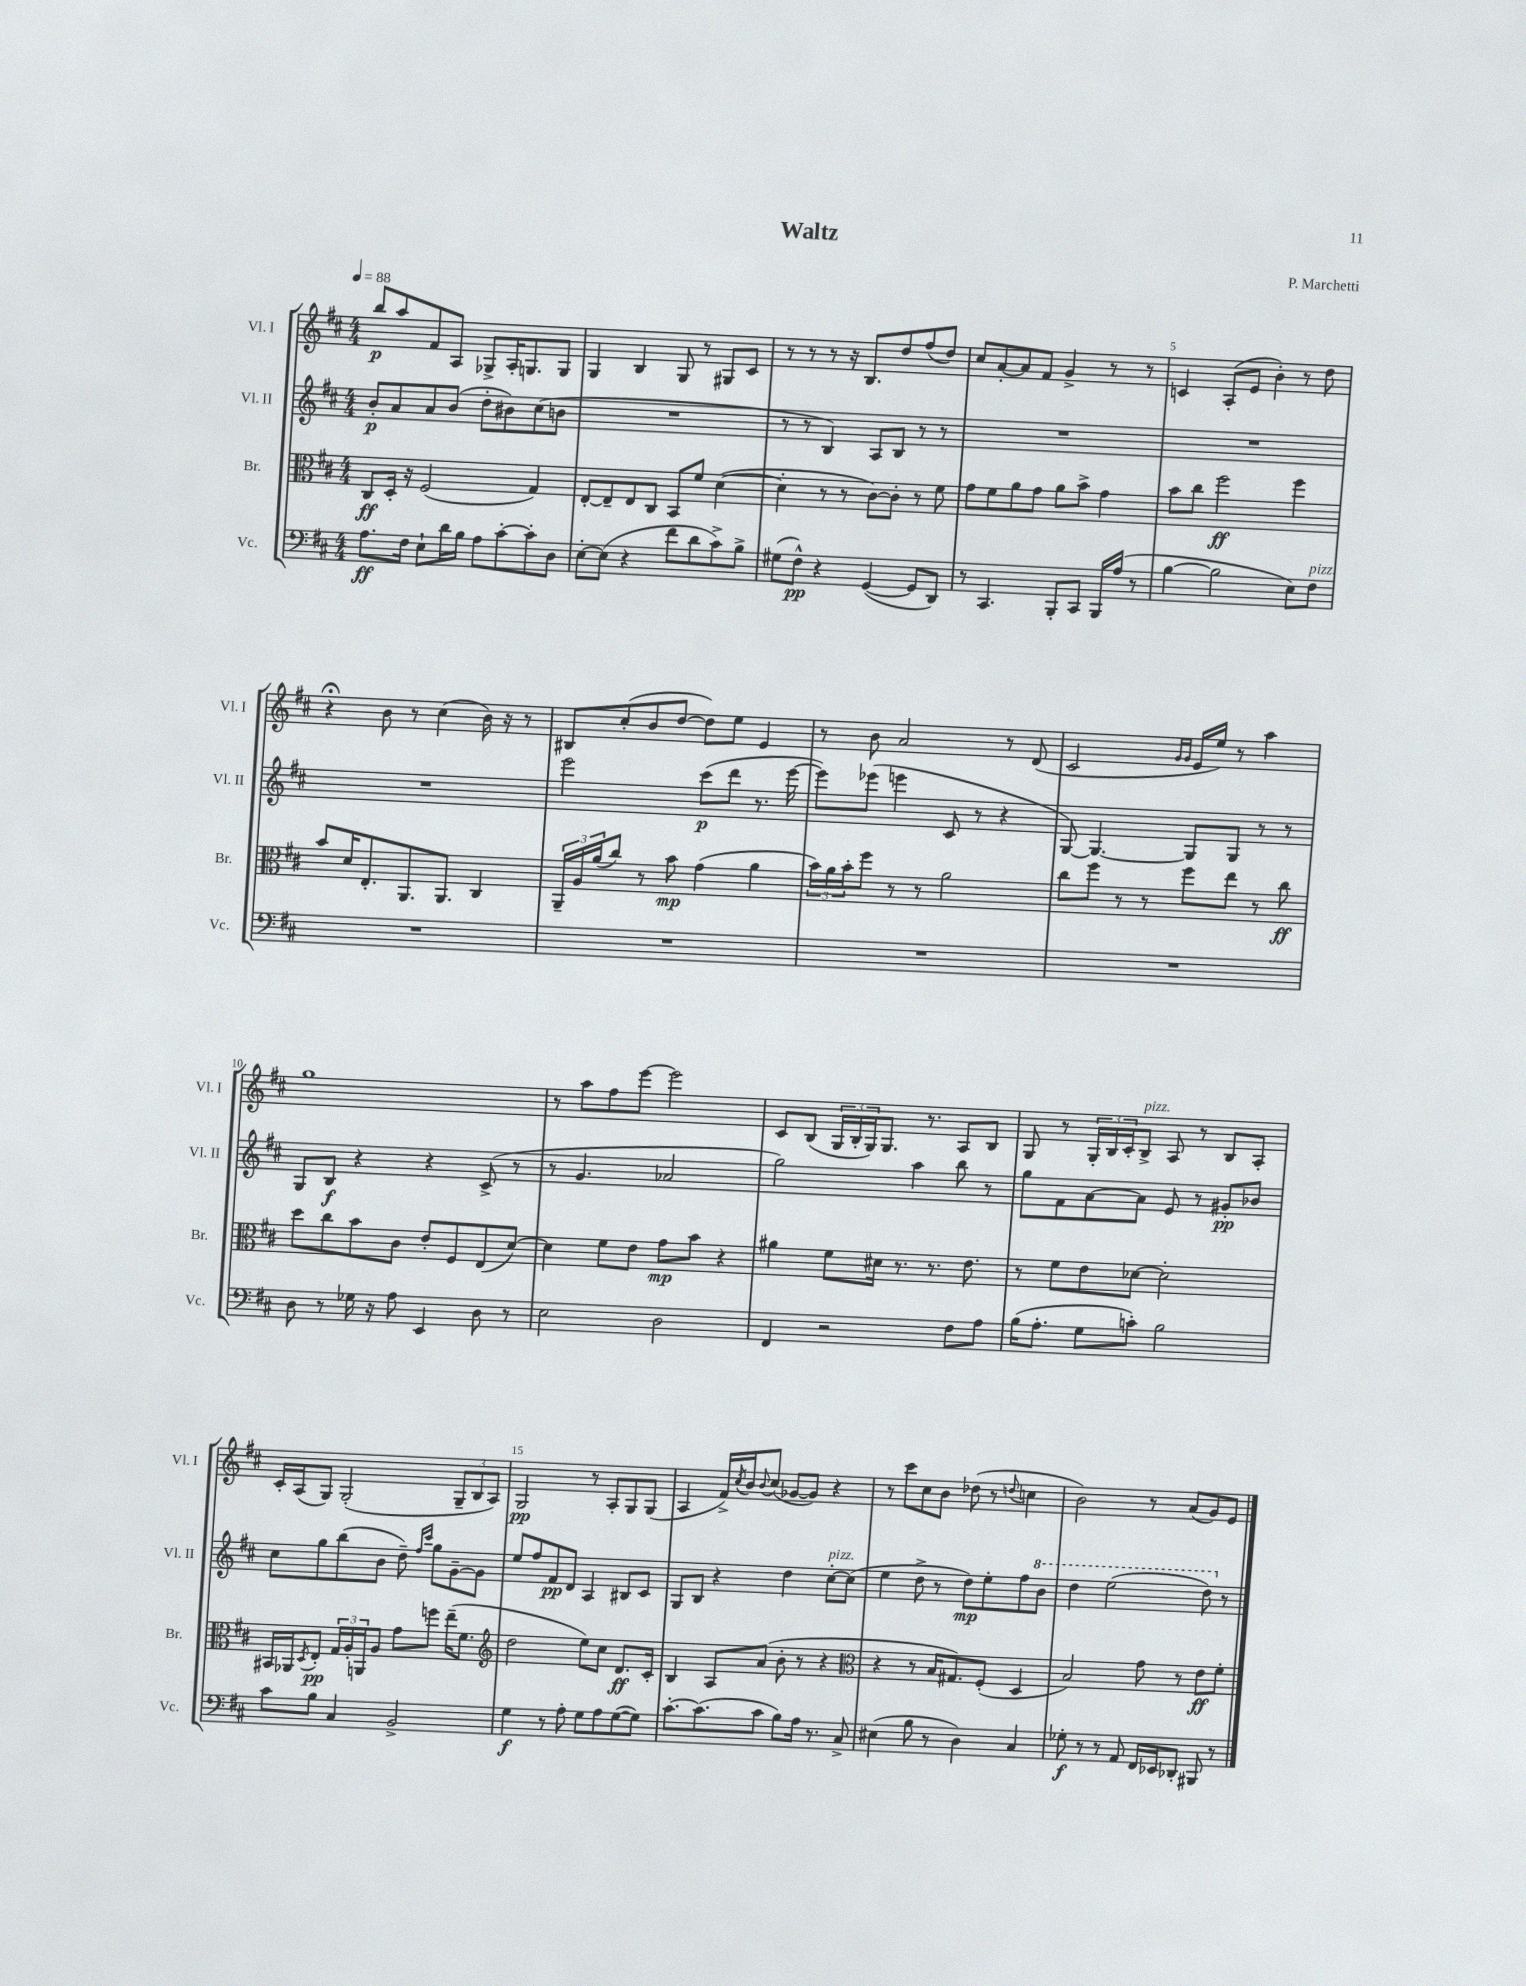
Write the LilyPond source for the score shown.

\header { title = "Waltz" composer = "P. Marchetti" }
<<
\new StaffGroup <<
\new Staff = "s0" \with { instrumentName = "Vl. I" shortInstrumentName = "Vl. I" } {
    \clef treble \key d \major \numericTimeSignature \time 4/4 \tempo 4 = 88
    b''8\p a''8 fis'8 a8 ges8-> a16-. g8. g8 |
    g4 b4 g8 r8 gis8 cis'8 |
    r8 r8 r8 r16 b8. d''8 fis''8( d''8) |
    cis''8 a'8~-. a'8 fis'8 g'4-> r8 r8 |
    c'4 a8-.( e'8 b'4-.) r8 d''8 |
    r4\fermata b'8 r8 cis''4( b'16) r16 r8 |
    bis8 cis''8-.( b'8 d''8~ d''8) e''8 e'4 |
    r8 b'8 a'2 r8 d'8( |
    cis'2 \grace { g'16 g'16 } e'16 e''16) r8 a''4 |
    g''1 |
    r8 a''8 fis''8 e'''8~ e'''2 |
    cis'8 b8( \tuplet 3/2 { g16 b16-. g16) } g8. r8. a8 b8 |
    g8 r8 \tuplet 3/2 { g16-. b16 cis'16-. } b8->^\markup { \italic "pizz." } a8 r8 b8 a8-. |
    cis'16-. a16( g8) g2-.( \tuplet 3/2 { g8-- b8 a8) } |
    g2\pp r8 a8-. g8 g8( |
    a4 fis'16->) \acciaccatura { cis''8 } b'16 \appoggiatura { b'8 } cis''8( ges'8~ ges'8) r4 |
    r8 cis'''8 cis''8 b'8 des''8( r8 \appoggiatura { d''8 } c''4 |
    b'2) r8 a'8( g'8) e'8 \bar "|." |
}
\new Staff = "s1" \with { instrumentName = "Vl. II" shortInstrumentName = "Vl. II" } {
    \clef treble \key d \major \numericTimeSignature \time 4/4
    b'8-.\p a'8 a'8 b'8( d''8-. bis'8) cis''8( b'8 |
    R1 |
    r8 r8 b4) a8 b8 r8 r8 |
    R1 |
    R1 |
    R1 |
    e'''2 cis'''8\p( d'''8 r8. e'''16~ |
    e'''8) ees'''8( e'''4 cis'8 r8 r4 |
    g8~) g4.~ g8 g8 r8 r8 |
    g8 b8\f r4 r4 cis'8->( r8 |
    r8 g'4. aes'2 |
    g''2) a''4 b''8 r8 |
    g''8 fis'8 a'8~ a'8 e'8 r8 gis'8-.\pp bes'8 |
    cis''8 g''8 b''8( b'8 d''8--) \grace { fis''16 cis'''16 } g''8 g'8~-- g'8 |
    e''8 fis''8 fis'8\pp d'8 a4 bis8 cis'8 |
    g8 b8 r4 d''4 cis''8~-.^\markup { \italic "pizz." } cis''8( |
    e''4 d''8-> r8 d''8\mp) e''8-. fis''8 \ottava #1 b''8 |
    d'''4 e'''2( d'''8) \ottava #0 r8 \bar "|." |
}
\new Staff = "s2" \with { instrumentName = "Br." shortInstrumentName = "Br." } {
    \clef alto \key d \major \numericTimeSignature \time 4/4
    cis8\ff d16-. r16 fis2( g4) |
    e8~-. e8-- e8 cis8 b,8 fis'8 d'4~( |
    d'4-. r8 r8 cis'8~) cis'8-. r8 fis'8 |
    g'8 fis'8 a'8 g'8 a'8 b'8-> g'4 |
    b'8 cis''8 fis''2\ff fis''4 |
    b'8 d'16 e8.-. a,8. a,8. cis4 |
    \tuplet 3/2 { a,16-- a16 a'16( } cis''8) r8 b'8\mp g'4( a'4 |
    \tuplet 3/2 { b'16) a'16 b'16-. } fis''8 r8 r8 a'2 |
    cis''8 fis''8 r8 r8 fis''8 e''8 r8 cis''8\ff |
    d''8 cis''8 b'8 cis'8 e'8-. fis8 e8( d'8~) |
    d'4 fis'8 e'8 g'8\mp b'8 r4 |
    ais'4 fis'8 dis'16 r8. r8. e'8. |
    r8 fis'8 e'8 des'8~ des'2-. |
    bis,16 aes,16 \acciaccatura { d8 } e8-.\pp \tuplet 3/2 { g16 a16-. a,16 } a8 g'8 f''8 e''16--( fis'8. |
    \clef treble d''2 e''8) cis''8 d'8.\ff cis'16-. |
    b4 a8 a'8( b'8-. r8 r4 |
    \clef alto r4 r8 b16 gis8.) fis8-.( d4 |
    b2) g'8 r8 e'8\ff fis'8-. \bar "|." |
}
\new Staff = "s3" \with { instrumentName = "Vc." shortInstrumentName = "Vc." } {
    \clef bass \key d \major \numericTimeSignature \time 4/4
    a8.\ff fis16 e8-! d'16 b16 a8 cis'8~-. cis'8-. d8 |
    e8~-. e8( r4 fis'8 d'8 cis'8->) b8-> |
    gis8( fis8-^\pp) r4 g,4~( g,8 d,8) |
    r8 cis,4. b,,8-. cis,8 b,,16 a16( r8 |
    b4~ b2 e8) fis8^\markup { \italic "pizz." } |
    R1 |
    R1 |
    R1 |
    R1 |
    d8 r8 ges16 r16 a8 e,4 d8 r8 |
    e2 d2 |
    fis,4 r2 fis8 a8 |
    b16( a8.-. g8 c'8-.) b2 |
    cis'8 b8 cis4 b,2-> |
    g4\f r8 a8-. g8 a8 g8~( g8) |
    cis'8.~-. cis'8.( cis'8 b8) a16 r8. cis8-> |
    eis4( b8 r8 d4) cis4 |
    ges8-.\f r8 r8 a,8 fis,16 ees,16 des,8-. bis,,8 r8 \bar "|." |
}
>>
>>
\layout { \context { \Score \override BarNumber.break-visibility = ##(#f #t #t) barNumberVisibility = #(every-nth-bar-number-visible 5) } }
